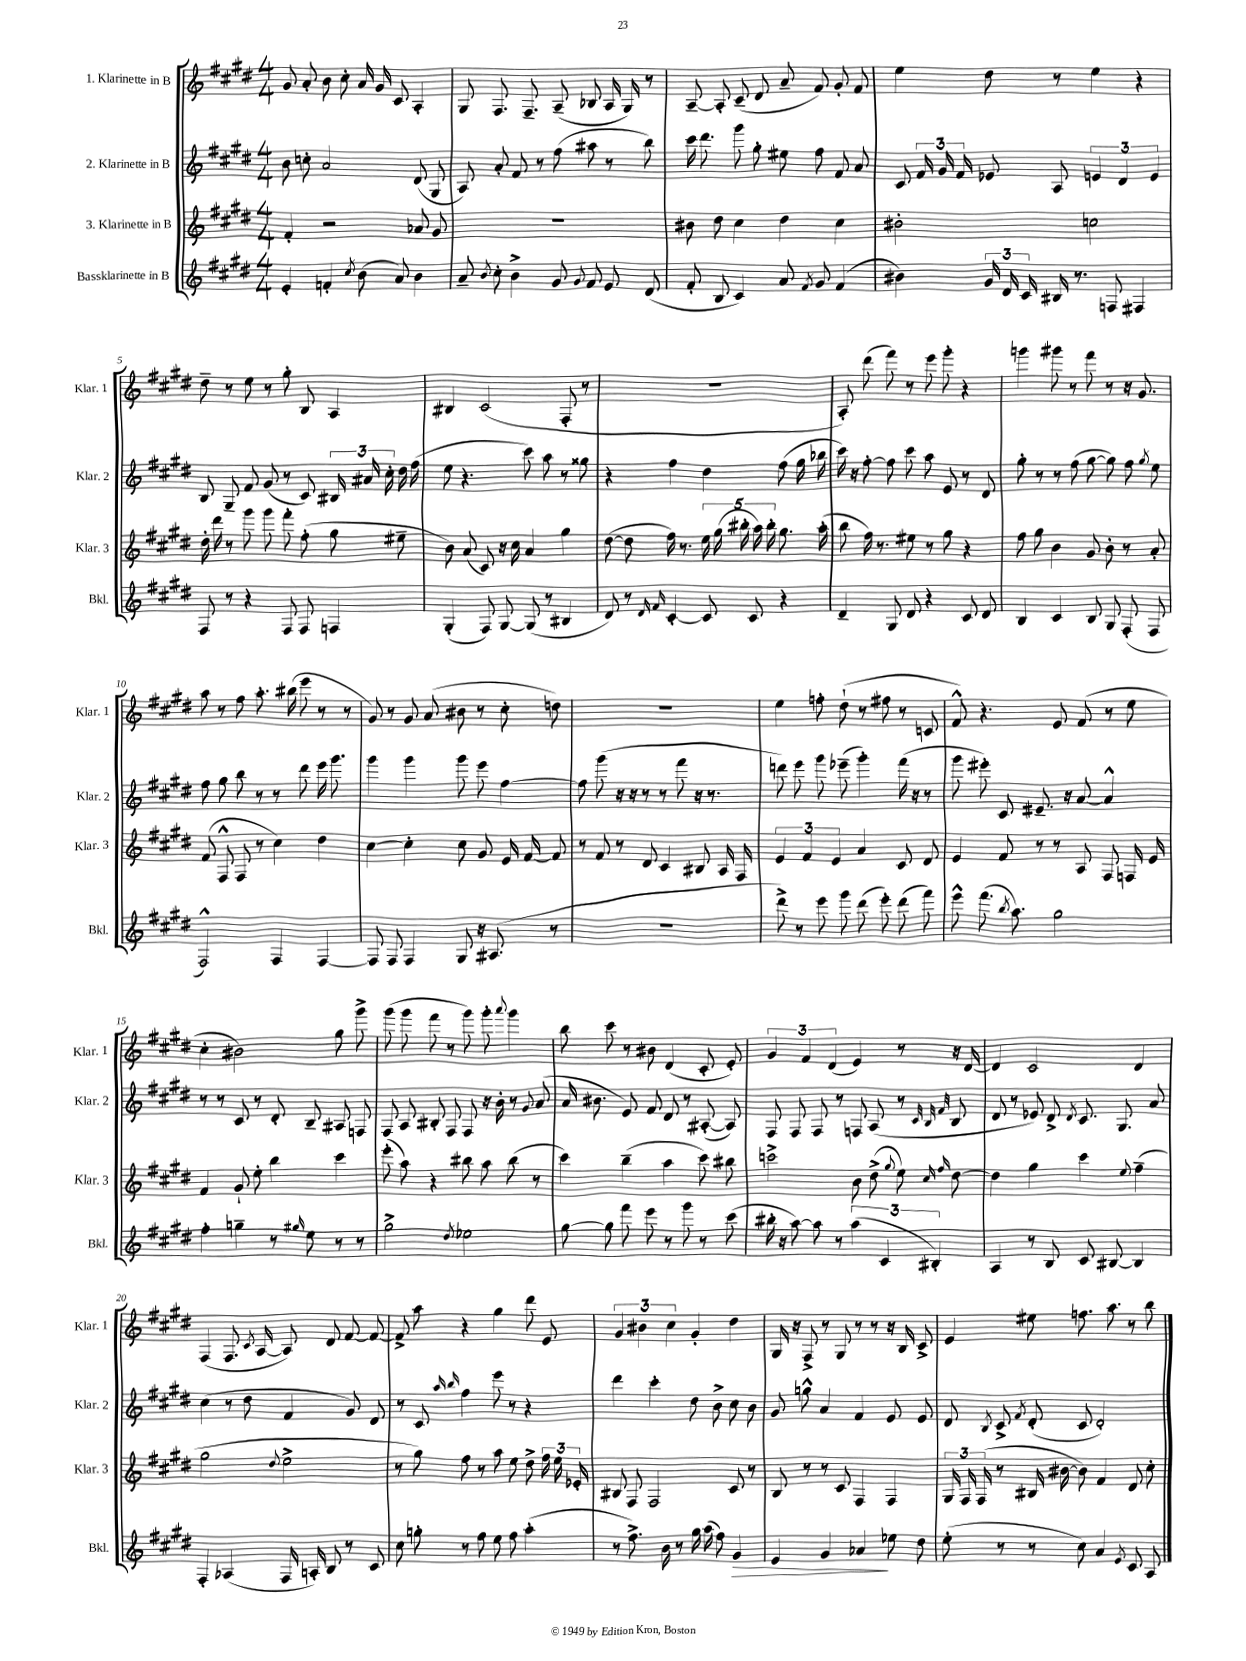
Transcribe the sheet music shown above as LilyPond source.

<<
\new StaffGroup <<
\new Staff = "s0" \with { instrumentName = "1. Klarinette in B" shortInstrumentName = "Klar. 1" } {
    \clef treble \key e \major \numericTimeSignature \time 4/4
    \autoBeamOff gis'8 a'8-. b'8 cis''8-. a'16 gis'16 cis'8 a4-. |
    gis8 fis8. fis8.-- a8--( bes8 a16 gis16) r8 |
    a8~-- a8-. cis'8--( dis'8 a'8-- fis'8) gis'8-. fis'8 |
    e''4 dis''8 r8 e''4 r4 |
    dis''8-- r8 e''8 r8 gis''8-. b8 a4 |
    bis4 cis'2( fis8-. r8 |
    R1 |
    a8-.) dis'''8( fis'''8) r8 e'''8 gis'''8-. r4 |
    g'''4 gis'''8 r8 fis'''8 r8 r16 gis'8. |
    a''8 r8 fis''8 a''8.-. bis''16( e'''8 r8 r8 |
    gis'8) r8 gis'8 a'8( bis'8 r8 cis''8-. d''8) |
    R1 |
    e''4 f''8-. dis''8-!( r8 fis''8 r8 c'8 |
    fis'8-^) r4. e'8 fis'8( r8 e''8 |
    cis''4-. bis'2) gis''8 gis'''8-> |
    gis'''8( gis'''8 fis'''8 r8 gis'''8) gis'''8-. \appoggiatura { a'''8 } gis'''4 |
    b''8 cis'''8 r8 bis'8 dis'4( cis'8-. e'8-.) |
    \tuplet 3/2 { gis'4 fis'4 dis'4( } e'4) r8 r16 dis'16~ |
    dis'4 cis'2 dis'4 |
    fis4( fis8. \acciaccatura { cis'8 } a16~ a8) dis'8 fis'8~ fis'8~ |
    fis'8-> a''8 r4 gis''4 dis'''8 e'8 |
    \tuplet 3/2 { gis'4 bis'4 cis''4 } gis'4-. dis''4 |
    gis16 r16 fis8-> r8 gis8 r8 r8 r16 b16 cis'8-> |
    e'4 eis''8 f''8. a''8. r8 b''8 \bar "|." |
}
\new Staff = "s1" \with { instrumentName = "2. Klarinette in B" shortInstrumentName = "Klar. 2" } {
    \clef treble \key e \major \numericTimeSignature \time 4/4
    \autoBeamOff b'8 c''8-. a'2 dis'8( gis8 |
    a8) a'8-. fis'8 r8 fis''8( ais''8 r8 b''8) |
    cis'''16 dis'''8. gis'''8 gis''8-. eis''8 fis''8 fis'8 a'8 |
    cis'8 \tuplet 3/2 { fis'16 gis'16 fis'16 } ees'8 a8 \tuplet 3/2 { e'4 dis'4 e'4 } |
    b8 gis8-- fis'8 gis'8( r8 cis'8) \tuplet 3/2 { bis16 ais'16 cis''16-. } dis''16 fis''16( |
    e''8 r4. cis'''8) a''8 r8 gisis''8 |
    r4 fis''4 dis''4 fis''8( gis''16 bes''16 |
    cis'''16) r16 fis''8~-. fis''8 cis'''8 a''8 e'8 r8 dis'8 |
    gis''8-. r8 r8 fis''8( gis''8~ gis''8) fis''8 \acciaccatura { gis''8 } e''8 |
    fis''8 gis''8 b''8 r8 r8 dis'''8 e'''16 gis'''8. |
    gis'''4 gis'''4 gis'''8 e'''8 fis''4~ |
    fis''8 gis'''8( r16 r16 r8 r8 fis'''8 r16 r8. |
    d'''8) e'''8 gis'''8 ees'''8--( gis'''4-.) fis'''16( r16 r8 |
    gis'''8 eis'''8-.) cis'8 eis'8.-- r16 a'8~ a'4-^ |
    r8 r8 cis'8 r8 dis'8-. b8-- ais8 f8 |
    fis8 a8 bis8-. fis8 fis8 r16 b'16-. r8 \appoggiatura { gis'8 } a'8( |
    a'16 bis'8. e'8) fis'8 dis'8 r8 ais8~-.( ais8) |
    fis8 fis8 fis8 r8 f8 a8( r8 \grace { cis'32 b32 fis'32 } b8 |
    dis'8 r8 ees'8) dis'8-> \acciaccatura { dis'8 } cis'8. gis8. a'8 |
    cis''4( r8 dis''8 fis'4 gis'8) dis'8 |
    r8 cis'8 \grace { a''16 b''16 } fis''4 e'''8 r8 r4 |
    dis'''4 cis'''4-. dis''8 b'8-> cis''8 b'8 |
    gis'8 g''8-^ a'4 fis'4 e'8 e'8 |
    dis'8 \acciaccatura { b8 } cis'8-> \acciaccatura { fis'8 } dis'8-.( cis'8 dis'2-.) \bar "|." |
}
\new Staff = "s2" \with { instrumentName = "3. Klarinette in B" shortInstrumentName = "Klar. 3" } {
    \clef treble \key e \major \numericTimeSignature \time 4/4
    \autoBeamOff fis'4-. r2 aes'8 gis'8 |
    R1 |
    bis'8 dis''8 cis''4 dis''4 cis''4 |
    bis'2-. c''2 |
    dis''16-. dis'''16 r8 gis'''8 gis'''8 fis'''8-. fis''8-.( gis''8 eis''8-- |
    b'8) a'8( cis'8) r16 cis''16 a'4 gis''4 |
    dis''8~( dis''8 fis''16) r8. \tuplet 5/4 { e''16 gis''16( bis''16-. a''16) bis''16-. } gis''8. a''16-.( |
    b''8 fis''16) r8. eis''8 r8 gis''8 r4 |
    fis''8 gis''8 b'4 gis'8 b'8-. r8 a'8-. |
    fis'8( fis8-^ fis8 r8 cis''4) dis''4 |
    cis''4~ cis''4-. cis''8 gis'8 e'16 fis'16~ fis'8 |
    r8 fis'8 r8 dis'8 cis'4 bis8 a16 fis16 |
    \tuplet 3/2 { e'4 fis'4 e'4 } a'4 cis'8 dis'8 |
    e'4 fis'8 r8 r8 a8 fis8 f16 e'16 |
    fis'4 gis'8-! e''8-. b''4 cis'''4 |
    e'''8-.( a''8) r4 bis''8 a''8 bis''8( r8 |
    cis'''4) b''4--( a''4 cis'''8) bis''8 |
    c'''2-> b'8 dis''8->( \appoggiatura { gis''8 } e''8) \grace { cis''16 fis''16 } dis''8~ |
    dis''4 gis''4 cis'''4 \appoggiatura { e''8 } fis''4--( |
    gis''2 \appoggiatura { dis''8 } e''2-> |
    r8 gis''8) fis''8 r8 a''8 e''8 dis''8-> \tuplet 3/2 { fis''16 e''16 ees'16-. } |
    bis8 fis8 fis2 cis'8 r8 |
    b8 r8 r8 cis'8 fis4 fis4 |
    \tuplet 3/2 { gis16 fis16 fis16( } r8 bis16 bis'16~ bis'8) fis'4 dis'8 cis''8-. \bar "|." |
}
\new Staff = "s3" \with { instrumentName = "Bassklarinette in B" shortInstrumentName = "Bkl." } {
    \clef treble \key e \major \numericTimeSignature \time 4/4
    \autoBeamOff e'4-. f'4-. \acciaccatura { cis''8 } b'8( a'8) b'4 |
    a'8-- \acciaccatura { b'8 } cis''8-. b'4-> gis'8 \appoggiatura { gis'8 } fis'8 e'8 dis'8( |
    fis'8-. b8 cis'4) a'8 \acciaccatura { fis'8 } gis'8 fis'4( |
    bis'4) \tuplet 3/2 { gis'16 dis'16 cis'16 } bis16 r8. f8 fis4 |
    fis8 r8 r4 fis8 fis8 f4 |
    gis4-.( fis8) gis8~ gis8( r8 bis4 |
    dis'8) r8 \grace { dis'16 fis'16 } cis'4~-. cis'8 cis'8 r4 |
    dis'4-- gis8 dis'8 r4 cis'8 dis'8 |
    b4 cis'4 b8 gis8 fis8-.( fis8 |
    fis2-^) fis4 fis4~ |
    fis8 fis8 fis4 gis8 r16 ais8.( r8 |
    R1 |
    dis'''8->) r8 e'''8 gis'''8 dis'''8( e'''8-.) dis'''8( fis'''8) |
    e'''8-^ fis'''8.( \acciaccatura { b''8 } a''8.) gis''2 |
    fis''4-. g''4-- r8 \grace { gis''16 } e''8 r8 r8 |
    gis''2-> \acciaccatura { dis''8 } ees''2 |
    gis''8~ gis''8 fis'''8 e'''8 r8 gis'''8 r8 cis'''8( |
    bis''16-. r16 a''8~) a''8 r8 \tuplet 3/2 { a''4( cis'4 bis4-.) } |
    a4 r8 b8 cis'8 bis8~ bis4 |
    fis4-. aes4( fis16 a16-.) b8 r8 cis'8 |
    cis''8 g''8-. r8 fis''8 e''8 fis''8 a''4-.( |
    r8 fis''8.->) b'16 r8 gis''16 a''16( fis''8) gis'4\> |
    e'4 gis'4 aes'4\! ees''8 dis''8 |
    e''8-.( r8 r8 cis''8) a'4 \acciaccatura { e'8 } cis'8 a8 \bar "|." |
}
>>
>>
